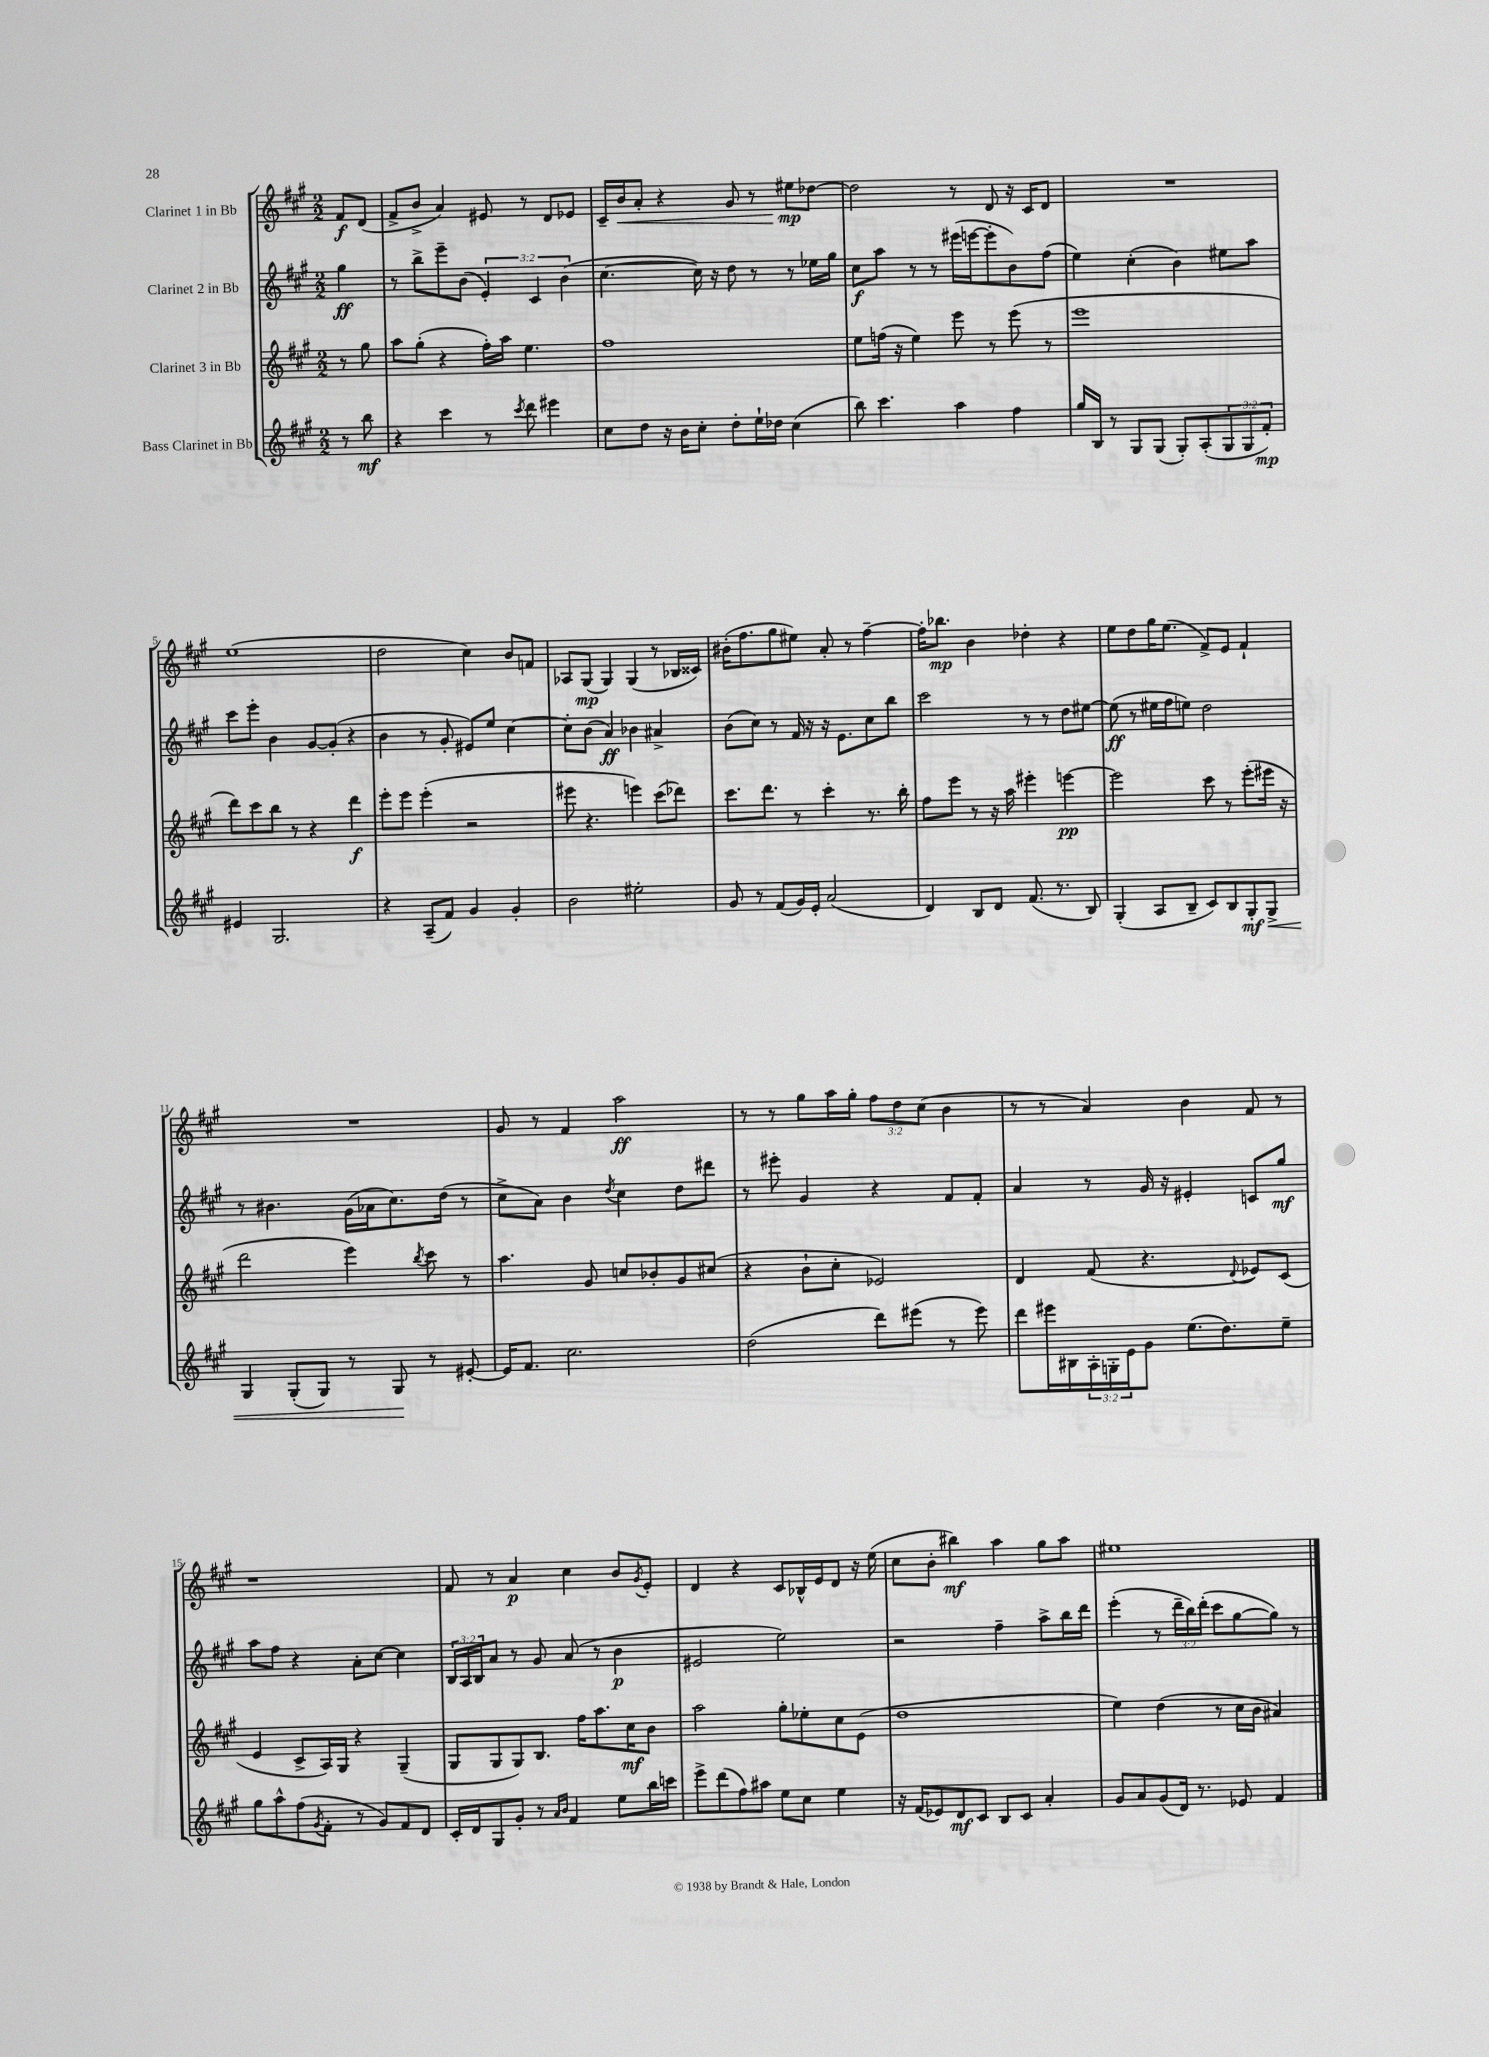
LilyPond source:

<<
\new StaffGroup <<
\new Staff = "s0" \with { instrumentName = "Clarinet 1 in Bb" } {
    \clef treble \key a \major \numericTimeSignature \time 2/2 \override Staff.TupletNumber.text = #tuplet-number::calc-fraction-text \partial 4
    fis'8\f d'8( |
    fis'8-> b'8-> a'4) eis'8 r8 d'8 ees'8 |
    cis'16-- b'16\< a'8-. r4 gis'8 r8 eis''8\mp\! des''8~ |
    des''2 r8 d'8 r16 cis'16 d'8 |
    R1 |
    e''1( |
    d''2 cis''4) b'8 f'8 |
    aes8 gis8\mp( gis4) gis4( r8 bes16 cisis'16) |
    bis'16-.( fis''8. gis''8 eis''8) a'8-. r8 fis''4~-- |
    fis''16-. bes''8.\mp b'4 des''4-. r4 |
    e''8 d''8 gis''16 e''8.( fis'8->) e'8 fis'4-! |
    R1 |
    gis'8 r8 fis'4 a''2\ff |
    r8 r8 gis''8 a''16 gis''16-. \tuplet 3/2 { fis''8 d''8 cis''8( } b'4 |
    r8 r8 a'4) b'4 fis'8 r8 |
    r1 |
    fis'8 r8 a'4\p cis''4 b'8 \acciaccatura { gis'8 } e'8-. |
    d'4 r4 cis'8 bes16-^ e'16 d'8 r16 e''16( |
    cis''8 b'8-. bis''4\mf) a''4 gis''8 a''8 |
    eis''1 \bar "|." |
}
\new Staff = "s1" \with { instrumentName = "Clarinet 2 in Bb" } {
    \clef treble \key a \major \numericTimeSignature \time 2/2 \override Staff.TupletNumber.text = #tuplet-number::calc-fraction-text \partial 4
    gis''4\ff |
    r8 b''8-> e'''8-- b'8( \tuplet 3/2 { e'4-.) cis'4 b'4( } |
    cis''4.~ cis''16) r16 d''8 r8 r8 ees''16 gis''16 |
    cis''8\f a''8 r8 r8 eis'''16( e'''16~ e'''8-. b'8) fis''8( |
    e''4) cis''4-.( b'4) eis''8 a''8 |
    cis'''8 e'''8-. b'4 gis'8~ gis'8-.( r4 |
    b'4 r8 gis'8-. eis'8) e''8 cis''4~ |
    cis''8-. b'8( a'4\ff) bes'4 ais'4-> |
    b'8( cis''8) r8 fis'16 r16 r16 e'8. cis''8 b''8 |
    cis'''2 r8 r8 d''8 eis''8~ |
    eis''8\ff( r8 eis''16 fis''16 e''8) d''2 |
    r8 bis'4. gis'16( aes'16 cis''8.) d''16( r8 |
    cis''8-> a'8) b'4 \acciaccatura { d''8 } cis''4 d''8 dis'''8 |
    r8 eis'''8-. gis'4 r4 fis'8 fis'8-. |
    a'4 r8 gis'16 r16 eis'4-. c'8 gis''8\mf |
    a''8 fis''8 r4 a'8-. cis''8~ cis''4 |
    \tuplet 3/2 { b16 a16 b16 } a'8 r8 gis'8 a'8( r8 b'4\p |
    eis'2 e''2) |
    r2 fis''4-- a''8-> b''16 d'''16 |
    e'''4-.( r8 \tuplet 3/2 { d'''16-- b''16) d'''16-.( } cis'''8 gis''8~ gis''8) r8 \bar "|." |
}
\new Staff = "s2" \with { instrumentName = "Clarinet 3 in Bb" } {
    \clef treble \key a \major \numericTimeSignature \time 2/2 \partial 4
    r8 gis''8 |
    a''8 gis''8-.( r4 fis''16-.) a''16 e''4. |
    fis''1 |
    e''8 f''16( r16 e''4) e'''8 r8 e'''8( r8 |
    e'''1 |
    d'''8) cis'''8 b''8 r8 r4 d'''4\f |
    e'''8-. e'''8 e'''4-.( r2 |
    eis'''8 r4. e'''4) cis'''8( des'''8) |
    cis'''8. d'''8. r8 cis'''4-. r8. b''16-. |
    fis''8 e'''8 r8 r16 a''16 eis'''4-. e'''4~\pp |
    e'''2 cis'''8 r8 e'''8-.( eis'''16 r16 |
    d'''2 e'''4) \acciaccatura { b''8 } cis'''8 r8 |
    a''4. gis'8 c''8 bes'8-. gis'8 cis''8( |
    r4 b'8-! cis''8-. ees'2) |
    d'4 fis'8( r4. \appoggiatura { d'8 } ees'8) cis'8( |
    e'4 cis'8-> a16) gis16 r4 gis4--( |
    gis8 gis8 gis8) b8. fis''16 a''8. cis''16\mf b'8 |
    a''2 gis''8-. ees''8-. cis''8 e'8( |
    d''1 |
    e''4) d''4( r8 cis''16 b'16 ais'4) \bar "|." |
}
\new Staff = "s3" \with { instrumentName = "Bass Clarinet in Bb" } {
    \clef treble \key a \major \numericTimeSignature \time 2/2 \override Staff.TupletNumber.text = #tuplet-number::calc-fraction-text \partial 4
    r8 b''8\mf |
    r4 cis'''4 r8 \acciaccatura { cis'''8 } d'''8 eis'''4 |
    cis''8 d''8 r16 b'16 cis''8-. d''8-. e''16-! des''16 cis''4( |
    b''8) cis'''4. a''4 fis''4 |
    gis''16 b16 r8 gis8 gis8( gis8-.) a8-.( \tuplet 3/2 { gis8 gis8 fis'8-.\mp) } |
    eis'4 gis2. |
    r4 a8--( fis'8) gis'4 gis'4-. |
    b'2 eis''2-. |
    gis'8 r8 fis'8( gis'16) e'16-. a'2( |
    d'4) b8 d'8 fis'8.( r8. b8) |
    gis4-.( a8 b8-- cis'8) b8 gis8-.\mf gis8->\< |
    gis4 gis8-.( gis8) r8 gis8\! r8 eis'8~-. |
    eis'16 fis'8. cis''2. |
    d''2( d'''8) eis'''8( r8 eis'''8) |
    d'''8 eis'''16 bis16 \tuplet 3/2 { a16-. g16-. e'16 } gis'8 e''8.( d''8.) e''8-- |
    gis''8 a''8-^ fis''8( \acciaccatura { gis'8 } fis'8-. r8 gis'8) fis'8 d'8 |
    cis'16-. d'16 gis8 gis'8-. r8 \grace { a'16 b'16 } fis'4 e''8 b''16 c'''16 |
    e'''8-> d'''8( fis''8) ais''8 e''8 cis''8 e''4 |
    r16 fis'16( ees'8) d'8\mf cis'8 b8 cis'8 a'4-. |
    gis'8 a'8 gis'8( d'16) r8. ees'8 fis'4 \bar "|." |
}
>>
>>
